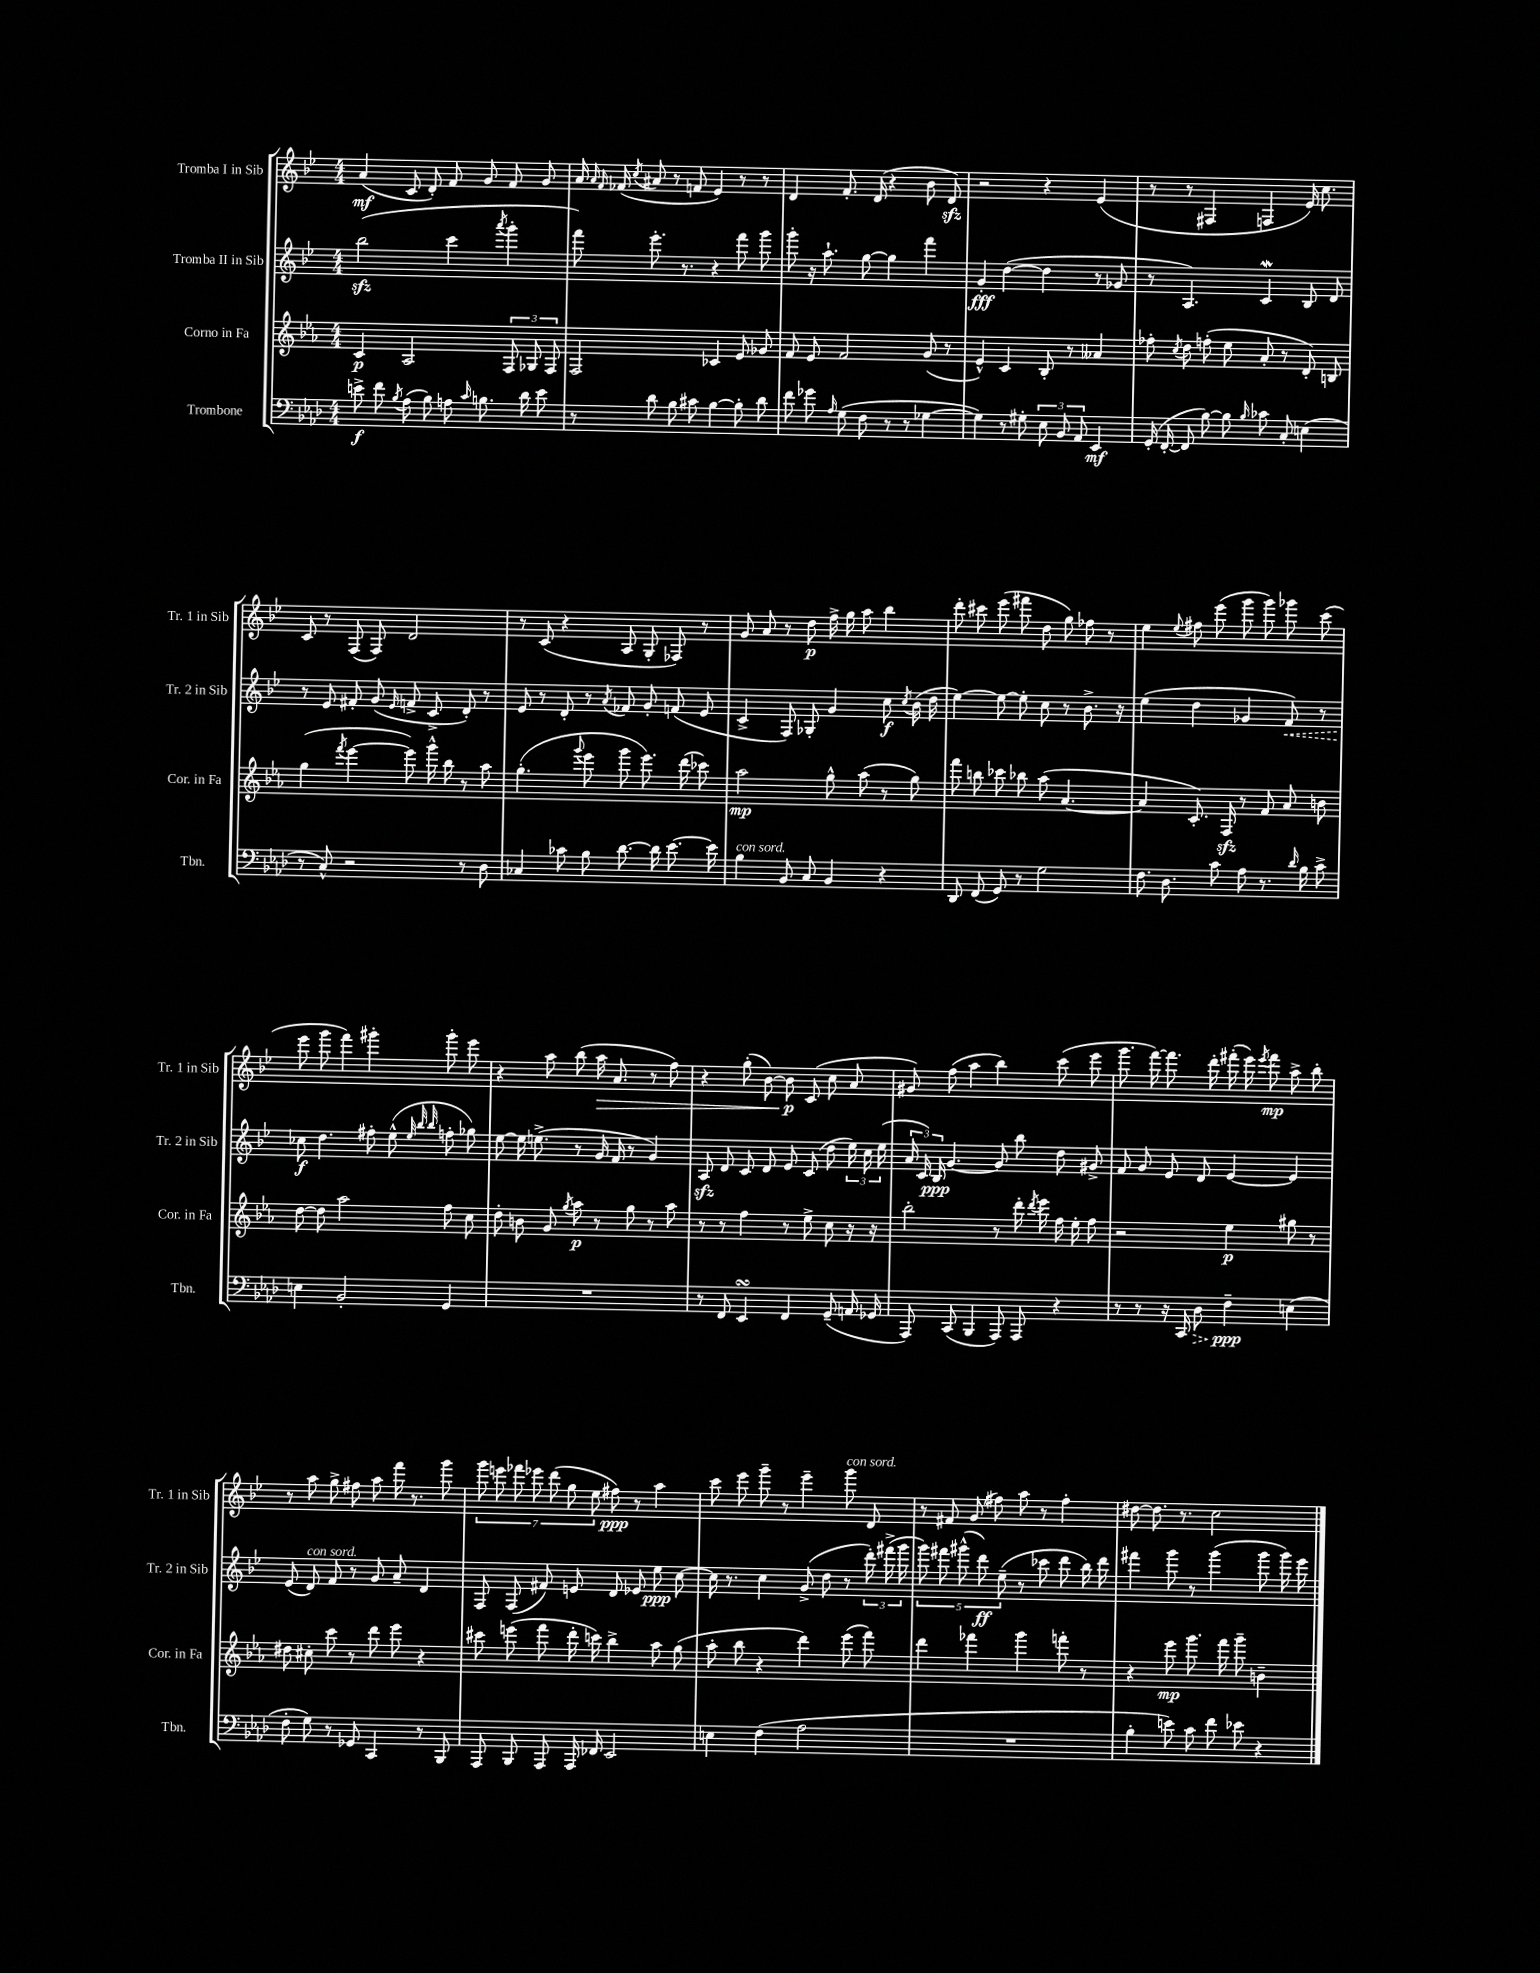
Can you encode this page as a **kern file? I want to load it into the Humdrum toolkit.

**kern	**kern	**kern	**kern
*staff4	*staff3	*staff2	*staff1
*clefF4	*clefG2	*clefG2	*clefG2
*k[b-e-a-d-]	*k[b-e-a-]	*k[b-e-]	*k[b-e-]
*M4/4	*M4/4	*M4/4	*M4/4
8e^	4c	(2bb-	(4a
8f	.	.	.
8qB-	.	.	.
(8A-	2A-	.	8c
8B-)	.	.	8d')
8A	.	4ccc	8f
16qqc	.	.	.
8.B	.	.	8g
.	.	8qaaa	.
.	12F	4ggg'	8f
16d-	.	.	.
.	12G-	.	.
8e	.	.	8g
.	12F	.	.
=	=	=	=
8r	2F	8fff)	16a
.	.	.	16qqa
.	.	.	16qqf
.	.	.	(16f-
.	.	.	8qcc
8d-	.	8.eee-'	8a#
8B-	.	.	8r
.	.	8.r	.
8c#	.	.	8f
[4B-	4c-	4r	4e-)
8B-']	8e-	8fff	8r
8d-	8g-	8ggg	8r
=	=	=	=
8f	8f	8ggg'	4d
8g-	8e-	16r	.
.	.	8.aa`	.
16qqA-	.	.	.
(8G	2f	.	8.f'
8F	.	[8gg	.
.	.	.	(16d
8r	.	4gg]	4r
8r	.	.	.
[4G-	(8g	4fff	8b-
.	8r	.	8d)
=	=	=	=
4G-])	4e-^^)	4g'	2r
8r	4c	([4dd	.
8G#'	.	.	.
12E-	8B-'	4dd]	4r
12BB-	.	.	.
.	8r	.	.
12AA-	.	.	.
4EE-	4a--	8r	(4e-
.	.	8g-	.
=	=	=	=
(16GG'	8ff-'	8r	8r
[16FF'	.	.	.
.	8qcc	.	.
8FF]	8dd	4.A)	8r
[8B-)	(8ff'	.	4F#
8B-]	8ee-	.	.
16qqB-	.	.	.
8c-	8a-'	4c	4F
8C'	8r	.	.
(4E	8d')	8B-	16e-)
.	.	.	8.cc
.	8B	8d	.
=	=	=	=
8r	(4gg	8r	8c
8C^^)	.	8e-	8r
.	8qfff	.	.
2r	[4eee-	8f#'	(8F
.	.	(8g	8F)
.	.	16qqe-	.
.	8eee-])	8f^	2d
.	16ggg^^	8c^	.
.	16bb-	.	.
8r	8r	8d')	.
8D-	8aa-	8r	.
=	=	=	=
4C-	(4.gg'	8e-	8r
.	.	8r	(8c
8c-	.	8d'	4r
.	8qqggg	.	.
8B-	8eee-	8r	.
.	.	8qa	.
[8.d-	8ggg	8f-	8A
.	8.eee-)	8g'	8G'
16d-]	.	.	.
[8.e-	.	(8f	8F-)
.	(16ddd	.	.
.	8ccc-)	8e-	8r
16e-]	.	.	.
=	=	=	=
4B-	2aa-	4c^	8g
.	.	.	8a
8BB-	.	8F)	8r
8C	.	8G-'	8dd
4BB-	8gg^^	4g	16ff^
.	.	.	16gg
.	(8aa-	.	8aa
4r	8r	8cc	4bb-
.	.	8qcc	.
.	8gg)	(16b-	.
.	.	16dd	.
=	=	=	=
8DD-	8fff	[4ee-)	8ddd'
(8FF	8bb	.	8ccc#
8GG)	8ccc-	8ee-_	(8eee-
8r	8bb-	8ee-']	8fff#
2G	(8aa-	8cc	8dd
.	[4.a-	8r	8gg)
.	.	8.b-^	8ff-
.	.	.	8r
.	.	16r	.
=	=	=	=
8.F	4a-]	(4ee-	4ee-
8.D-	.	.	.
.	.	.	8qqee-
.	8.c')	4dd	8ff#
8c	.	.	(8eee-
.	16F	.	.
8A-	8r	4g-	8ggg
8.r	8f	.	8ggg)
.	8a-	8f)	8ggg-
16qqd-	.	.	.
16B-	.	.	.
8c^	8b	8r	(8ccc
=	=	=	=
4E	[8dd	8cc-	8eee-
.	8dd]	4.dd	8ggg
2BB-'	2aa-	.	4fff)
.	.	8ff#'	4ggg#'
.	.	(8ee-^^	.
.	.	32qqee-	.
.	.	32qqbb-	.
.	.	32qqbb-	.
4GG	8ff	8ff'	8ggg#'
.	8cc	8gg-)	8eee-
=	=	=	=
1r	8dd'	[8ee-	4r
.	8b	16ee-]	.
.	.	(8.ee^	.
.	8g	.	8aa
.	8qgg	.	.
.	8aa-	8r	(8bb-
.	8r	16g	16aa
.	.	16f	8.a
.	8gg	8r	.
.	8r	4g)	8r
.	8aa-	.	8ff)
=	=	=	=
8r	8r	8A	4r
8FF	8r	8d	.
4EE-	4ff	8c	(8gg'
.	.	8d	[8b-)
4FF	8r	8e-	8b-]
.	8ee-^	(8c	(8c
(8GG~	8cc	8dd	8cc
16AA	16r	24ee-)	8a
.	.	24cc	.
16GG-	16r	.	.
.	.	(24ee-	.
=	=	=	=
8AAA-)	2bb-'	24a	8g#)
.	.	24c)	.
.	.	24B-	.
(8CC	.	[4.g	(8ff
4BBB-	.	.	4aa
8AAA-)	8r	8g]	4bb-)
8AAA-	16ddd'	8bb-	.
.	8qddd	.	.
.	16eee-	.	.
4r	16ff	8dd	(8ccc
.	16ee-'	.	.
.	8ff	8g#^	8eee-
=	=	=	=
8r	2r	8f	8.ggg
8r	.	8g	.
.	.	.	[16fff)
16r	.	8e-	8.fff]
16CC	.	.	.
8D-	.	8d	.
.	.	.	16ddd'
4F~	4ee-	[4e-	(16fff#'
.	.	.	16eee-)
.	.	.	8qeee-
.	.	.	8fff#
(4E	8gg#	4e-]	8aa^
.	8r	.	8bb-'
=	=	=	=
8F'	8dd#	(8e-	8r
8G)	8cc#'	8d)	8aa
8r	8ccc	8f	8gg^
8GG-	8r	8r	8ff#
4CC	8ddd	8g	8aa
.	8eee-	8a~	16fff
.	.	.	8.r
8r	4r	4d	.
8BBB-	.	.	8ggg
=	=	=	=
8AAA-	8ccc#	8F	14ggg
.	.	.	14eee
8BBB-	(8eee	(8F	.
.	.	.	14fff-
.	.	.	14eee-
8AAA-	8fff	8f#)	.
.	.	.	(14ddd
.	.	.	14gg
16AAA-	16ddd'	8e	.
.	.	.	14ee-
16FF-	16ccc)	.	.
2EE-	4bb-^	8d	8ff#)
.	.	8e-	8r
.	8aa-	8ee-	4aa
.	(8gg	[8cc	.
=	=	=	=
4E	8aa-'	16cc]	8ccc
.	.	8.r	.
.	8bb-	.	8eee-
(4F	4r	4cc	8ggg~
.	.	.	8r
2A-	4ddd)	(8g^	4eee-~
.	.	8dd	.
.	(8eee-	8r	8ggg
.	8fff)	24ddd')	8d
.	.	(24fff#^	.
.	.	24ggg	.
=	=	=	=
1r	4ddd	10ggg)	8r
.	.	10fff#	.
.	.	.	8f#
.	.	(10ggg#^^	.
.	4fff-	.	(8g
.	.	10ddd)	.
.	.	.	8ff#)
.	.	(10ee-~	.
.	4ggg	8r	8aa
.	.	8ccc-	8r
.	8fff'	8ddd	4ff#'
.	8r	16bb-)	.
.	.	16ddd	.
=	=	=	=
4B-'	4r	4fff#	[8dd#
.	.	.	8.dd#]
8e)	8eee-	8ggg	.
.	.	.	8.r
8c	8.ggg	8r	.
8f	.	(4ggg	2cc
.	16fff	.	.
8e-	8ggg~	.	.
4r	4b~	8ggg	.
.	.	16ggg)	.
.	.	16eee-	.
==	==	==	==
*-	*-	*-	*-
